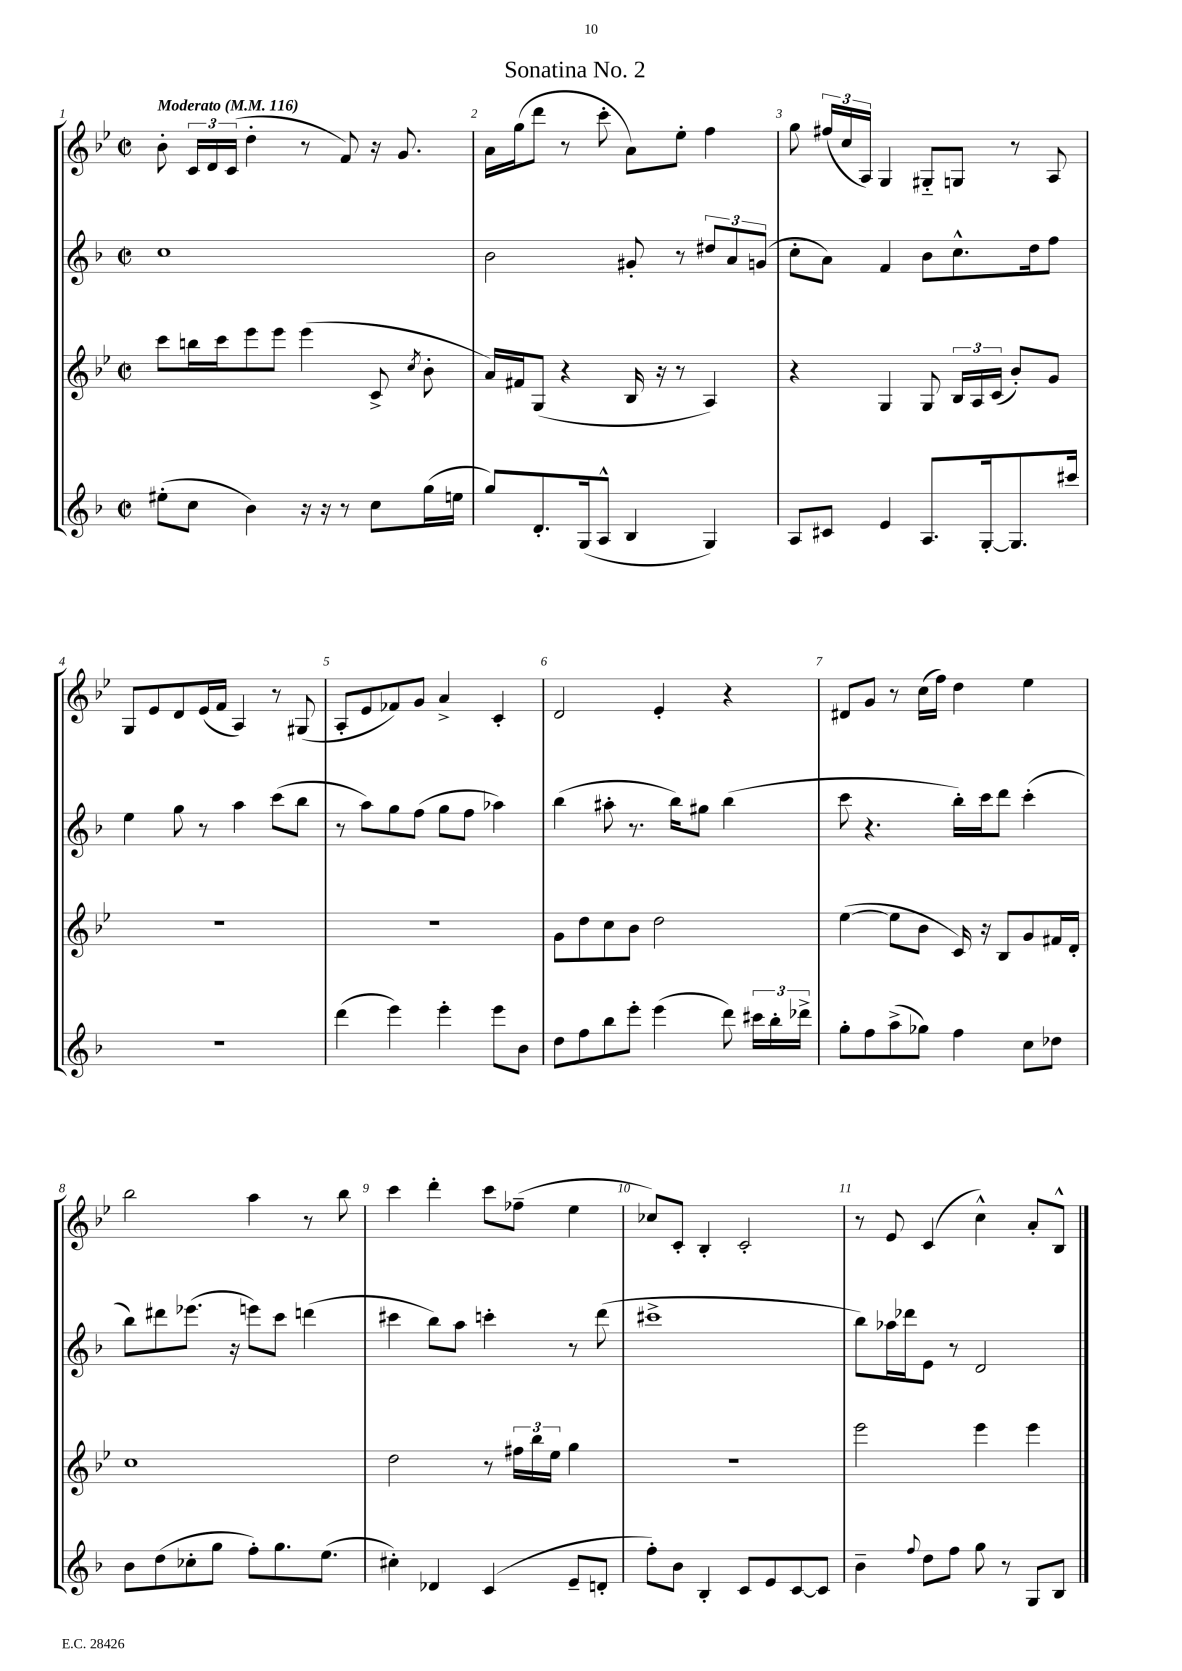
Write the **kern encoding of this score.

**kern	**kern	**kern	**kern
*part4	*part3	*part2	*part1
*staff4	*staff3	*staff2	*staff1
*clefG2	*clefG2	*clefG2	*clefG2
*k[b-]	*k[b-e-]	*k[b-]	*k[b-e-]
*M2/2	*M2/2	*M2/2	*M2/2
*met(c|)	*met(c|)	*met(c|)	*met(c|)
*MM116	*MM116	*MM116	*MM116
=1	=1	=1	=1
!	!	!	!LO:TX:a:B:t=Moderato
(8ee#X'\L	8ccc\L	1cc	8b-'\
8cc\J	16bbn\L	.	24c/LL
.	.	.	24d/
.	16ccc\J	.	.
.	.	.	(24c/JJ
4b-\)	8eee-\	.	4dd'\
.	8eee-\J	.	.
16r	(4eee-\	.	8r
16r	.	.	.
8r	.	.	8f/)
8cc\L	8c^/	.	16r
.	.	.	8.g/
.	8qcc/	.	.
(16gg\L	8b-'\	.	.
16een\JJ	.	.	.
=2	=2	=2	=2
8gg/L)	16a/LL)	2b-\	16a\LL
.	16f#X/J	.	(16gg\J
8.d'/	(8G/J	.	8ddd\J
.	4r	.	8r
(16G/k	.	.	.
8A^^/J	.	.	8ccc'\
4B-/	16B-/	8g#X'/	8a\L)
.	16r	.	.
.	8r	8r	8ee-'\J
4G/)	4A/)	12dd#X/L	4ff\
.	.	12a/	.
.	.	(12gn/J	.
=3	=3	=3	=3
8A/L	4r	8cc'\L	8gg\
8c#X/J	.	8a\J)	(24ff#X/LL
.	.	.	24cc/
.	.	.	24A/JJ)
4e/	4G/	4f/	4G/
8.A/L	8G/	8b-\L	8G#X/L
.	24B-/LL	8.cc^^\	8Gn/J
.	24A/	.	.
[16G'/k	.	.	.
.	(24c/JJ	.	.
8.G/]	8b-'/L)	.	8r
.	.	16dd\k	.
.	8g/J	8ff\J	8A/
16ccc#X/Jk	.	.	.
!!LO:LB:g=z
=4	=4	=4	=4
1r	1r	4ee\	8G/L
.	.	.	8e-/
.	.	8gg\	8d/
.	.	8r	(16e-/L
.	.	.	16f/JJ
.	.	4aa\	4A/)
.	.	(8ccc\L	8r
.	.	8bb-\J	(8G#X/
=5	=5	=5	=5
(4ddd\	1r	8r	8A'/L
.	.	8aa\L)	8e-/
4eee\)	.	8gg\	8f-X/)
.	.	(8ff\J	8g/J
4eee'\	.	8gg\L	4a^/
.	.	8ff\J	.
8eee\L	.	4aa-X\)	4c'/
8b-\J	.	.	.
=6	=6	=6	=6
8dd\L	8g\L	(4bb-\	2d/
8ff\	8dd\	.	.
8bb-\	8cc\	8aa#X'\	.
8eee'\J	8b-\J	8.r	.
(4eee\	2dd\	.	4e-'/
.	.	16bb-\KL)	.
.	.	8gg#X\J	.
8ddd\)	.	(4bb-\	4r
24ccc#X\LL	.	.	.
24bb-'\	.	.	.
24ddd-X^\JJ	.	.	.
=7	=7	=7	=7
8gg'\L	([4ee-\	8ccc\	8d#X/L
8ff\	.	4.r	8g/J
(8aa^\	8ee-\L]	.	8r
8gg-X\J)	8b-\J	.	(16cc\LL
.	.	.	16ff\JJ)
4ff\	16c/)	16bb-'\LL)	4dd\
.	16r	16ccc\J	.
.	8B-/L	8ddd\J	.
8cc\L	8g/	(4ccc'\	4ee-\
8dd-X\J	16f#X/L	.	.
.	16d'/JJ	.	.
!!LO:LB:g=z
=8	=8	=8	=8
8b-\L	1cc	8bb-\L)	2bb-\
(8dd\	.	8ddd#X\	.
8cc-X'\	.	(8.eee-X\J	.
8gg\J	.	.	.
.	.	16r	.
8ff'\L)	.	8eeen\L)	4aa\
8.gg\	.	8ccc\J	.
.	.	(4dddn\	8r
(8.ee\J	.	.	.
.	.	.	8bb-\
=9	=9	=9	=9
4cc#X'\)	2dd\	4ccc#X\	4ccc\
4d-X/	.	8bb-\L)	4ddd'\
.	.	8aa\J	.
(4c/	8r	4cccn'\	8ccc\L
.	24ff#X\LL	.	(8ff-X~\J
.	24bb-\	.	.
.	24ee-\JJ	.	.
8e~/L	4gg\	8r	4ee-\
8dn'/J	.	(8ddd\	.
=10	=10	=10	=10
8ff'\L)	1r	1ccc#X^	8cc-X/L)
8b-\J	.	.	8c'/J
4B-'/	.	.	4B-'/
8c/L	.	.	2c'/
8e/	.	.	.
[8c/	.	.	.
8c/J]	.	.	.
=11	=11	=11	=11
4b-~\	2eee-\	8bb-\L)	8r
.	.	16aa-X\L	8e-/
.	.	16ddd-X\J	.
8qqff/	.	.	.
8dd\L	.	8e\J	(4c/
8ff\J	.	8r	.
8gg\	4eee-\	2d/	4cc^^\)
8r	.	.	.
8G/L	4eee-\	.	8a'/L
8B-/J	.	.	8B-^^/J
==	==	==	==
*-	*-	*-	*-
